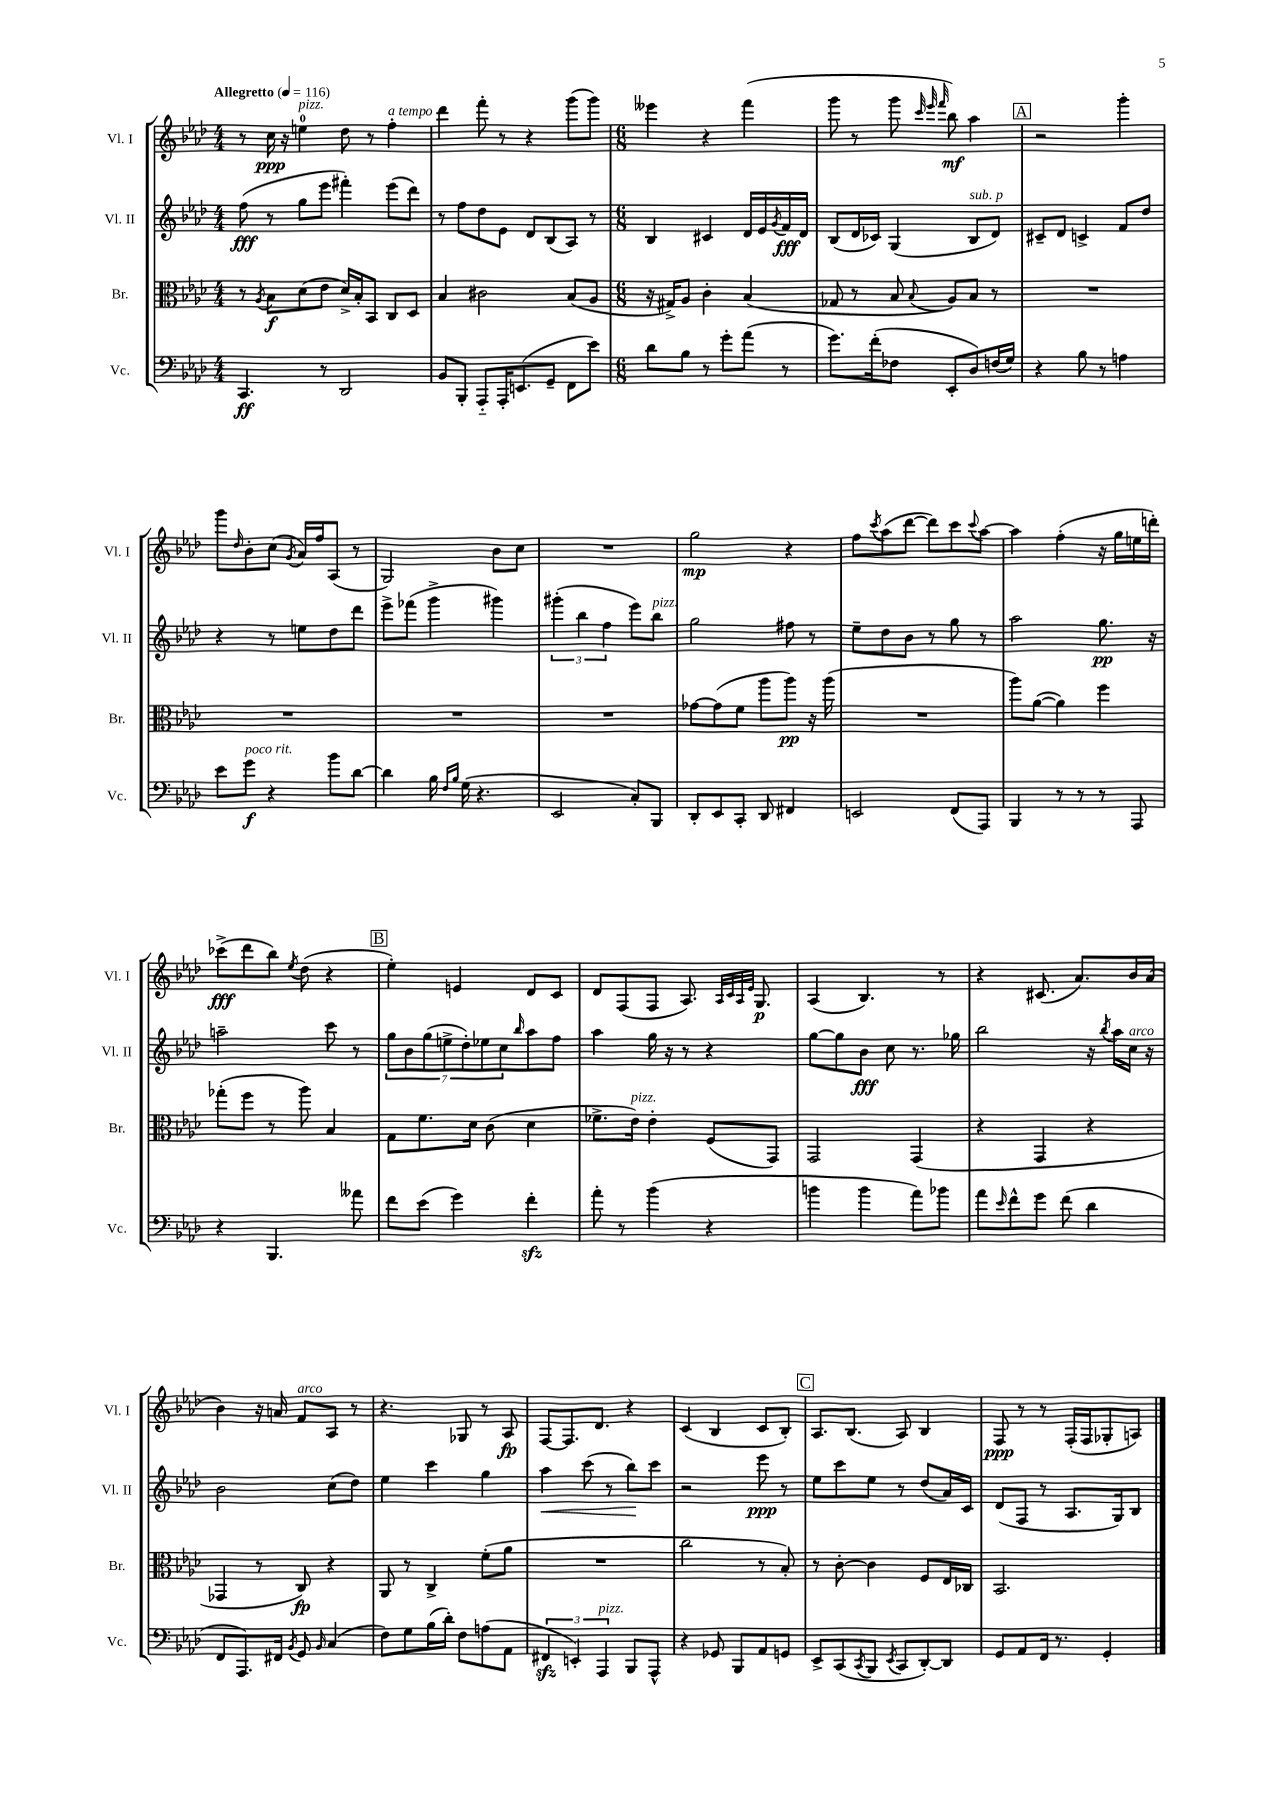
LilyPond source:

<<
\new StaffGroup <<
\new Staff = "s0" \with { instrumentName = "Vl. I" shortInstrumentName = "Vl. I" } {
    \clef treble \key aes \major \numericTimeSignature \time 4/4 \tempo "Allegretto" 4 = 116
    r8 c''16\ppp r16 e''4-0^\markup { \italic "pizz." } des''8 r8 f''4-.^\markup { \italic "a tempo" } |
    des'''4 f'''8-. r8 r4 g'''8( g'''8) |
    \numericTimeSignature \time 6/8 eeses'''4 r4 f'''4( |
    g'''8 r8 g'''8 \grace { c'''32 ees'''32 f'''32 } bes''8\mf) aes''4 |
    \mark \markup { \box "A" } r2 g'''4-. |
    g'''8 \grace { des''16 } bes'8-. c''8( \acciaccatura { g'8 } aes'16) f''16 aes8( r8 |
    g2) bes'8 c''8 |
    R2. |
    g''2\mp r4 |
    f''8 \acciaccatura { c'''8 } aes''8( des'''8~ des'''8) c'''8 \appoggiatura { c'''8 } aes''8~ |
    aes''4 f''4-.( r16 g''16 e''16 d'''16-.) |
    ces'''8->\fff( des'''8 bes''8) \acciaccatura { ees''8 } des''8( r4 |
    \mark \markup { \box "B" } ees''4-.) e'4 des'8 c'8 |
    des'8 f8( f8 aes8.) \grace { aes32 c'32 aes32 ees'32 } g8.\p |
    aes4( bes4.) r8 |
    r4 cis'8.( aes'8.) bes'16 aes'16( |
    bes'4) r16 a'16 f'8^\markup { \italic "arco" } aes8 r8 |
    r4. ges8 r8 aes8\fp |
    f8~ f8. des'8. r4 |
    c'4( bes4 c'8 bes8-.) |
    \mark \markup { \box "C" } aes8. bes8.( aes8) bes4 |
    f8\ppp r8 r8 f16-.( f16 ges8-. a8) \bar "|." |
}
\new Staff = "s1" \with { instrumentName = "Vl. II" shortInstrumentName = "Vl. II" } {
    \clef treble \key aes \major \numericTimeSignature \time 4/4
    f''8\fff( r8 g''8 ees'''8 fis'''4-.) ees'''8( des'''8) |
    r8 f''8 des''8 ees'8 des'8 bes8( aes8) r8 |
    \numericTimeSignature \time 6/8 bes4 cis'4 des'16 ees'16 \acciaccatura { g'8 } f'16\fff des'16 |
    bes8( des'16 ces'16) g4( bes8^\markup { \italic "sub. p" } des'8) |
    \mark \markup { \box "A" } cis'8-- des'8 c'4-> f'8 des''8 |
    r4 r8 e''8 des''8 des'''8 |
    ees'''8-> fes'''8( g'''4-> gis'''4) |
    \tuplet 3/2 { gis'''4-.( bes''4 f''4 } ees'''8) bes''8^\markup { \italic "pizz." } |
    g''2 fis''8 r8 |
    ees''8-- des''8 bes'8 r8 g''8 r8 |
    aes''2 g''8.\pp r16 |
    a''2-- c'''8 r8 |
    \mark \markup { \box "B" } \tuplet 7/4 { g''8 bes'8 g''8( e''8-> des''8-.) ees''8 c''8 } \grace { bes''16 } aes''8 f''8 |
    aes''4 g''16 r16 r8 r4 |
    g''8~ g''8 bes'8\fff c''8 r8. ges''16 |
    bes''2 r16 \acciaccatura { bes''8 } aes''16 c''16^\markup { \italic "arco" } r16 |
    bes'2 c''8( des''8) |
    ees''4 c'''4 g''4 |
    aes''4\< c'''8( r8 bes''8\!) c'''8 |
    r2 ees'''8\ppp r8 |
    \mark \markup { \box "C" } ees''8 c'''8 ees''8 r8 des''8( aes'16) c'16 |
    des'8( f8 r8 aes8. g16) bes8 \bar "|." |
}
\new Staff = "s2" \with { instrumentName = "Br." shortInstrumentName = "Br." } {
    \clef alto \key aes \major \numericTimeSignature \time 4/4
    r8 \acciaccatura { aes8 } bes8\f des'8( ees'8 des'16->) bes16-. bes,8 c8 des8 |
    bes4 cis'2 bes8( aes8 |
    \numericTimeSignature \time 6/8 r16 gis16->) aes8 c'4-. bes4( |
    ges8 r8 bes8 \appoggiatura { bes8 } aes8) bes8 r8 |
    \mark \markup { \box "A" } R2. |
    R2. |
    R2. |
    R2. |
    ges'8~ ges'8( f'8 aes''8 aes''8\pp) r16 aes''16( |
    R2. |
    aes''8) aes'8~( aes'4) f''4 |
    ges''8-.( f''8 r8 aes''8) bes4 |
    \mark \markup { \box "B" } g8 f'8. des'16 c'8( des'4 |
    fes'8.-> ees'16^\markup { \italic "pizz." }) ees'4-. f8( g,8) |
    g,2 g,4( |
    r4 g,4 r4 |
    ges,4 r8 c8\fp) r4 |
    aes,8 r8 c4-> f'8-.( aes'8 |
    R2. |
    c''2 r8 bes8-.) |
    \mark \markup { \box "C" } r8 c'8~-. c'4 f8 ees16 ces16 |
    bes,2. \bar "|." |
}
\new Staff = "s3" \with { instrumentName = "Vc." shortInstrumentName = "Vc." } {
    \clef bass \key aes \major \numericTimeSignature \time 4/4
    c,4.\ff r8 des,2 |
    bes,8 bes,,8-. aes,,8-_ aes,,16-. e,8.( g,8-- f,8 ees'8) |
    \numericTimeSignature \time 6/8 des'8 bes8 r8 g'8-. aes'8( r8 |
    g'8.) f'16-.( fes8 ees,8-. des8) f16( g16) |
    \mark \markup { \box "A" } r4 bes8 r8 a4 |
    ees'8 g'8\f^\markup { \italic "poco rit." } r4 bes'8 des'8~ |
    des'4 bes16 \grace { f16 bes16 } g16( r4. |
    ees,2 c8-.) bes,,8 |
    des,8-. ees,8 c,8-. des,8 fis,4 |
    e,2 f,8( aes,,8) |
    bes,,4 r8 r8 r8 aes,,8 |
    r4 bes,,4. aeses'8 |
    \mark \markup { \box "B" } f'8 ees'8( g'4) f'4-.\sfz |
    aes'8-. r8 bes'4( r4 |
    b'4 b'4 aes'8) bes'8 |
    aes'8 \grace { ees'16 } f'8-^ g'8 f'8( des'4 |
    f,8 aes,,8.) fis,16 \acciaccatura { bes,8 } g,8 \grace { bes,16 } c4( |
    f8) g8 bes16( des'16-.) f8 a8( aes,8 |
    \tuplet 3/2 { fis,4\sfz e,4-.) aes,,4^\markup { \italic "pizz." } } bes,,8 aes,,8-^ |
    r4 ges,8 bes,,8 aes,8 g,8 |
    \mark \markup { \box "C" } ees,8-> c,8( \acciaccatura { c,8 } bes,,8 \acciaccatura { ees,8 } c,8 des,8~-.) des,8 |
    g,8 aes,8 f,16 r8. g,4-. \bar "|." |
}
>>
>>
\layout { \context { \Score \remove "Bar_number_engraver" } }
